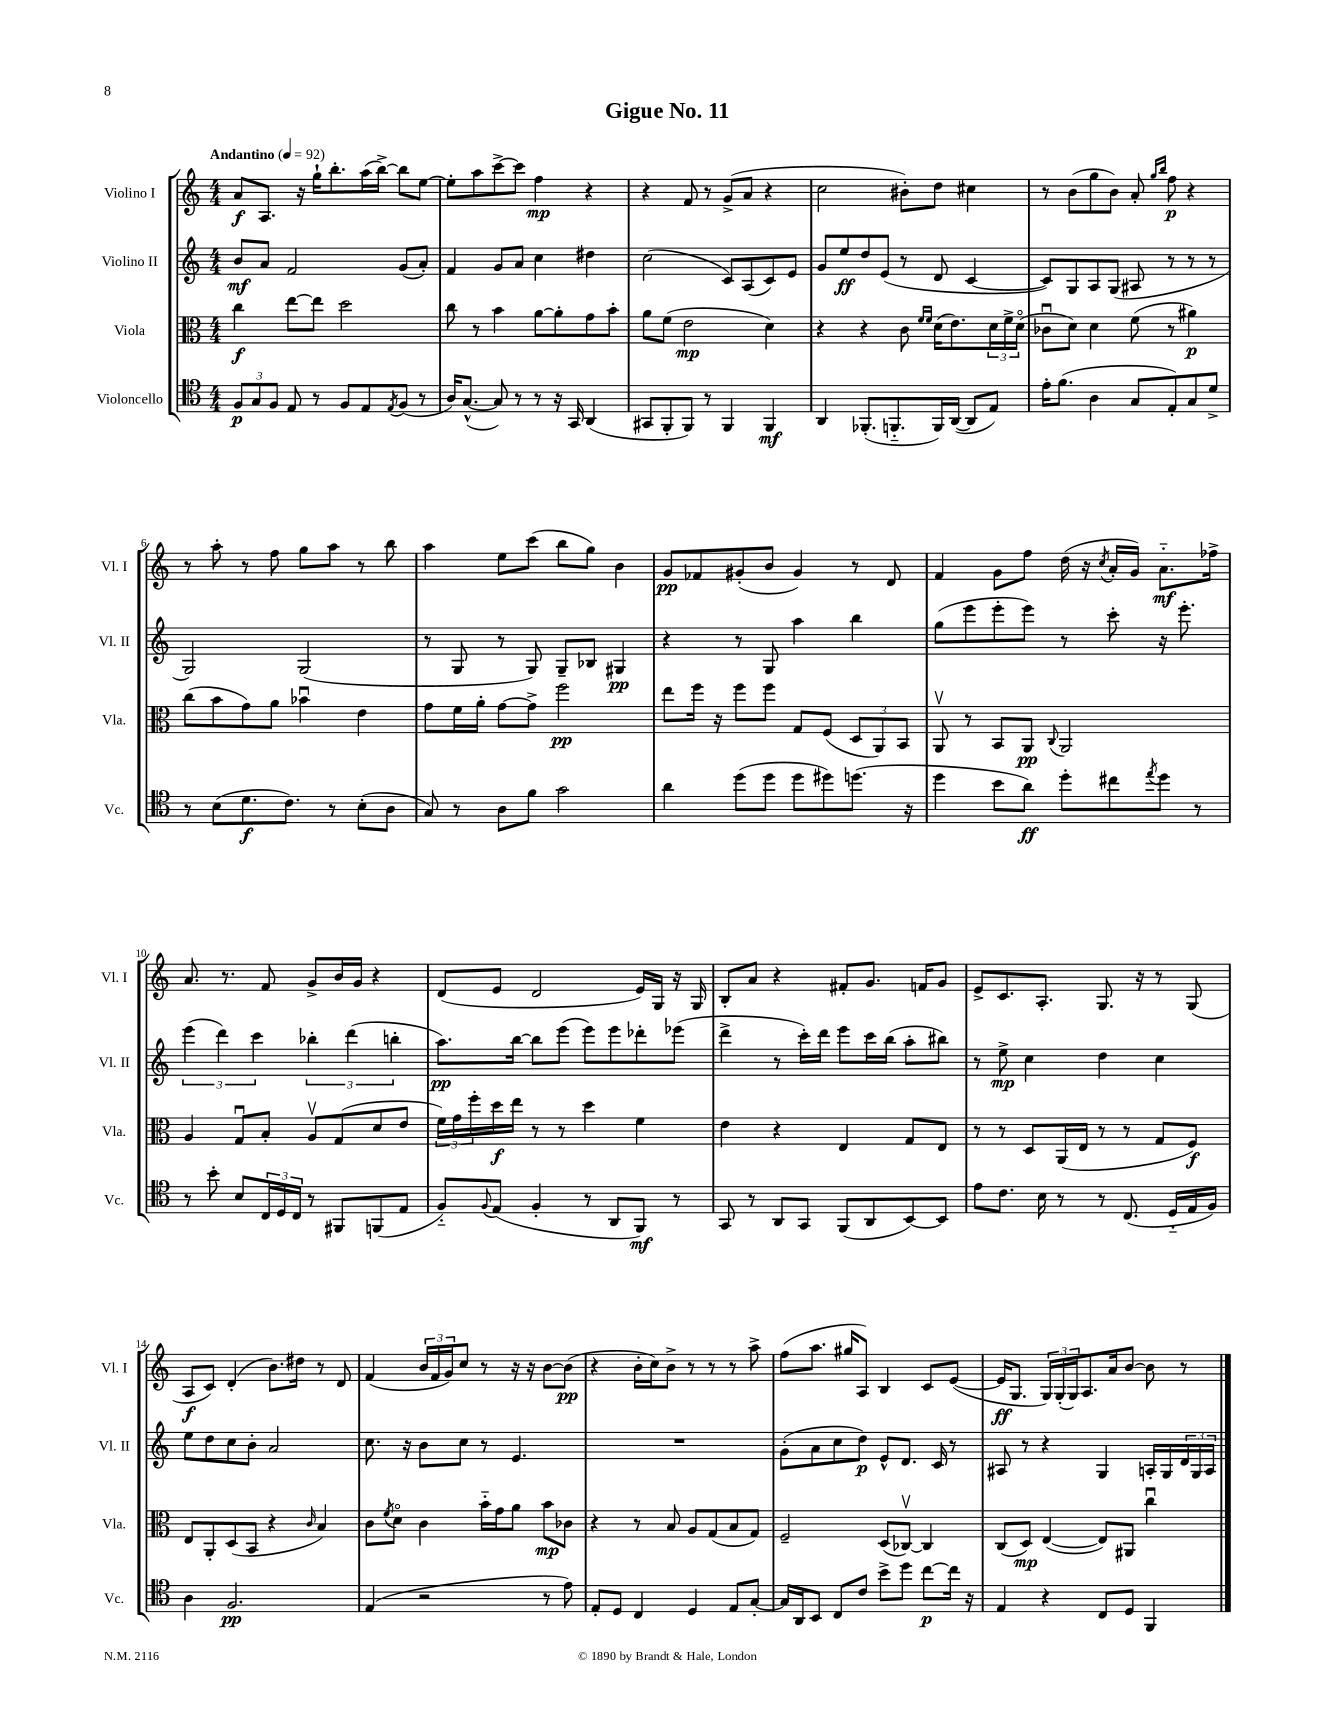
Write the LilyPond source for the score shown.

\header { title = "Gigue No. 11" }
<<
\new StaffGroup <<
\new Staff = "s0" \with { instrumentName = "Violino I" shortInstrumentName = "Vl. I" } {
    \clef treble \key c \major \numericTimeSignature \time 4/4 \tempo "Andantino" 4 = 92
    a'8\f a8. r16 g''16-! b''8.-. a''16( b''16~->) b''8 e''8~ |
    e''8-. a''8 c'''8~-> c'''8 f''4\mp r4 |
    r4 f'8 r8 g'8->( a'8 r4 |
    c''2 bis'8-.) d''8 cis''4 |
    r8 b'8( g''8 b'8) a'8-. \grace { g''16 b''16 } f''8\p r4 |
    r8 a''8-. r8 f''8 g''8 a''8 r8 b''8 |
    a''4 e''8 c'''8( b''8 g''8) b'4 |
    g'8\pp fes'8 gis'8-.( b'8 gis'4) r8 d'8 |
    f'4 g'8 f''8 d''16( r16 \acciaccatura { c''8 } a'16-. g'16) a'8.-_\mf fes''16-> |
    a'8. r8. f'8 g'8-> b'16 g'16 r4 |
    d'8( e'8 d'2 e'16) g16 r16 g16 |
    b8-. a'8 r4 fis'8-. g'8. f'16 g'8 |
    e'8-> c'8. a8.-. g8. r16 r8 g8( |
    a8\f c'8) d'4-.( b'8.) dis''16 r8 d'8 |
    f'4( \tuplet 3/2 { b'16 f'16 g'16) } c''8 r8 r16 r16 b'8~ b'8\pp( |
    r4 b'16-. c''16) b'8-> r8 r8 r8 a''8-> |
    f''8( a''8. gis''16 a8) b4 c'8 e'8~( |
    e'16\ff g8. \tuplet 3/2 { g16) g16-.( g16) } a8. a'16 b'8~ b'8 r8 \bar "|." |
}
\new Staff = "s1" \with { instrumentName = "Violino II" shortInstrumentName = "Vl. II" } {
    \clef treble \key c \major \numericTimeSignature \time 4/4
    b'8\mf a'8 f'2 g'8( a'8-.) |
    f'4 g'8 a'8 c''4 dis''4 |
    c''2( c'8) a8( c'8) e'8 |
    g'8 e''8\ff d''8 e'8( r8 d'8 c'4~ |
    c'8) g8 a8 g8( ais8 r8 r8 r8 |
    g2) g2( |
    r8 g8 r8 g8) g8-- bes8 gis4\pp |
    r4 r8 g8 a''4 b''4 |
    g''8( e'''8 e'''8-. e'''8) r8 c'''8-. r16 e'''8.-. |
    \tuplet 3/2 { e'''4( d'''4) c'''4 } \tuplet 3/2 { bes''4-. d'''4( b''4-. } |
    a''8.\pp) b''16~ b''8 e'''8( e'''8) e'''8 des'''8-. ees'''8( |
    d'''4-> r8 c'''16-.) d'''16 e'''8 c'''16 b''16( a''8-. bis''8) |
    r8 e''8->\mp c''4 d''4 c''4 |
    e''8 d''8 c''8 b'8-. a'2 |
    c''8. r16 b'8 c''8 r8 e'4. |
    R1 |
    g'8-.( a'8 c''8 d''8\p) e'8-^ d'8. c'16 r8 |
    ais8 r8 r4 g4 a16-. g16 \tuplet 3/2 { d'16 g16 a16 } \bar "|." |
}
\new Staff = "s2" \with { instrumentName = "Viola" shortInstrumentName = "Vla." } {
    \clef alto \key c \major \numericTimeSignature \time 4/4
    c''4\f e''8~ e''8 d''2 |
    c''8 r8 b'4 a'8~ a'8-. g'8 b'8-. |
    a'8 f'8( e'2\mp d'4) |
    r4 r4 c'8 \grace { f'16 f'16 } d'16( e'8.) \tuplet 3/2 { d'16 f'16-> d'16\flageolet( } |
    ces'8\downbow d'8) d'4 f'8( r8 ais'4\p) |
    c''8( b'8 g'8) a'8 bes'4\downbow e'4 |
    g'8 f'16 a'16-. g'8~ g'8-> f''2\pp |
    e''8 f''16 r16 f''8 f''8 g8 f8( \tuplet 3/2 { d8 a,8) b,8 } |
    a,8\upbow r8 b,8 a,8\pp \appoggiatura { c8 } a,2 |
    a4 g8\downbow b8-. a8\upbow g8( d'8 e'8 |
    \tuplet 3/2 { f'16) g'16 f''16-. } d''16\f e''16 r8 r8 d''4 f'4 |
    e'4 r4 e4 g8 e8 |
    r8 r8 d8 a,16( e16 r8 r8 g8 f8\f) |
    e8 a,8-. d8( b,8 r4 \grace { c'16 } b4) |
    c'8 \acciaccatura { f'8 } d'8\flageolet c'4 b'16-_ g'16 a'8 b'8\mp ces'8 |
    r4 r8 b8 a8 g8( b8 g8) |
    f2-- d8( ces8~\upbow) ces4 |
    c8( d8\mp) e4~( e8) ais,8 c''4\downbow \bar "|." |
}
\new Staff = "s3" \with { instrumentName = "Violoncello" shortInstrumentName = "Vc." } {
    \clef tenor \key c \major \numericTimeSignature \time 4/4
    \tuplet 3/2 { f8\p g8 f8 } e8 r8 f8 e8 \acciaccatura { e8 } f8( r8 |
    a16) g8.~-^( g8) r8 r8 r16 g,16 a,4( |
    gis,8 f,8-. f,8) r8 f,4 f,4\mf |
    a,4 fes,8.-.( f,8.-_ f,16) a,16~( a,8 e8) |
    e'16-. f'8.( a4 g8 e8-.) g8 d'8-> |
    r8 b8( d'8.\f c'8.) r8 b8-.( a8 |
    g8) r8 a8 f'8 g'2 |
    a'4 d''8( d''8 d''8 dis''8) d''8.( r16 |
    d''4 b'8 a'8\ff) d''8-. cis''8 \acciaccatura { e''8 } d''8 r8 |
    r8 b'8-. b8 \tuplet 3/2 { c16 d16 c16 } r8 fis,8 f,8( e8 |
    f8-_) \appoggiatura { f8 } e8( f4-. r8 a,8 f,8\mf) r8 |
    g,8 r8 a,8 g,8 f,8( a,8 b,8~) b,8 |
    e'8 c'8. b16 r8 r8 c8.( d16-_ e16 f16) |
    a4 f2.\pp |
    e4( r2 r8 e'8) |
    e8-. d8 c4 d4 e8 g8~-. |
    g16 a,16 b,8 c8 c'8 b'8-> d''8 c''8~\p c''16 r16 |
    e4 r4 c8 d8 f,4 \bar "|." |
}
>>
>>
